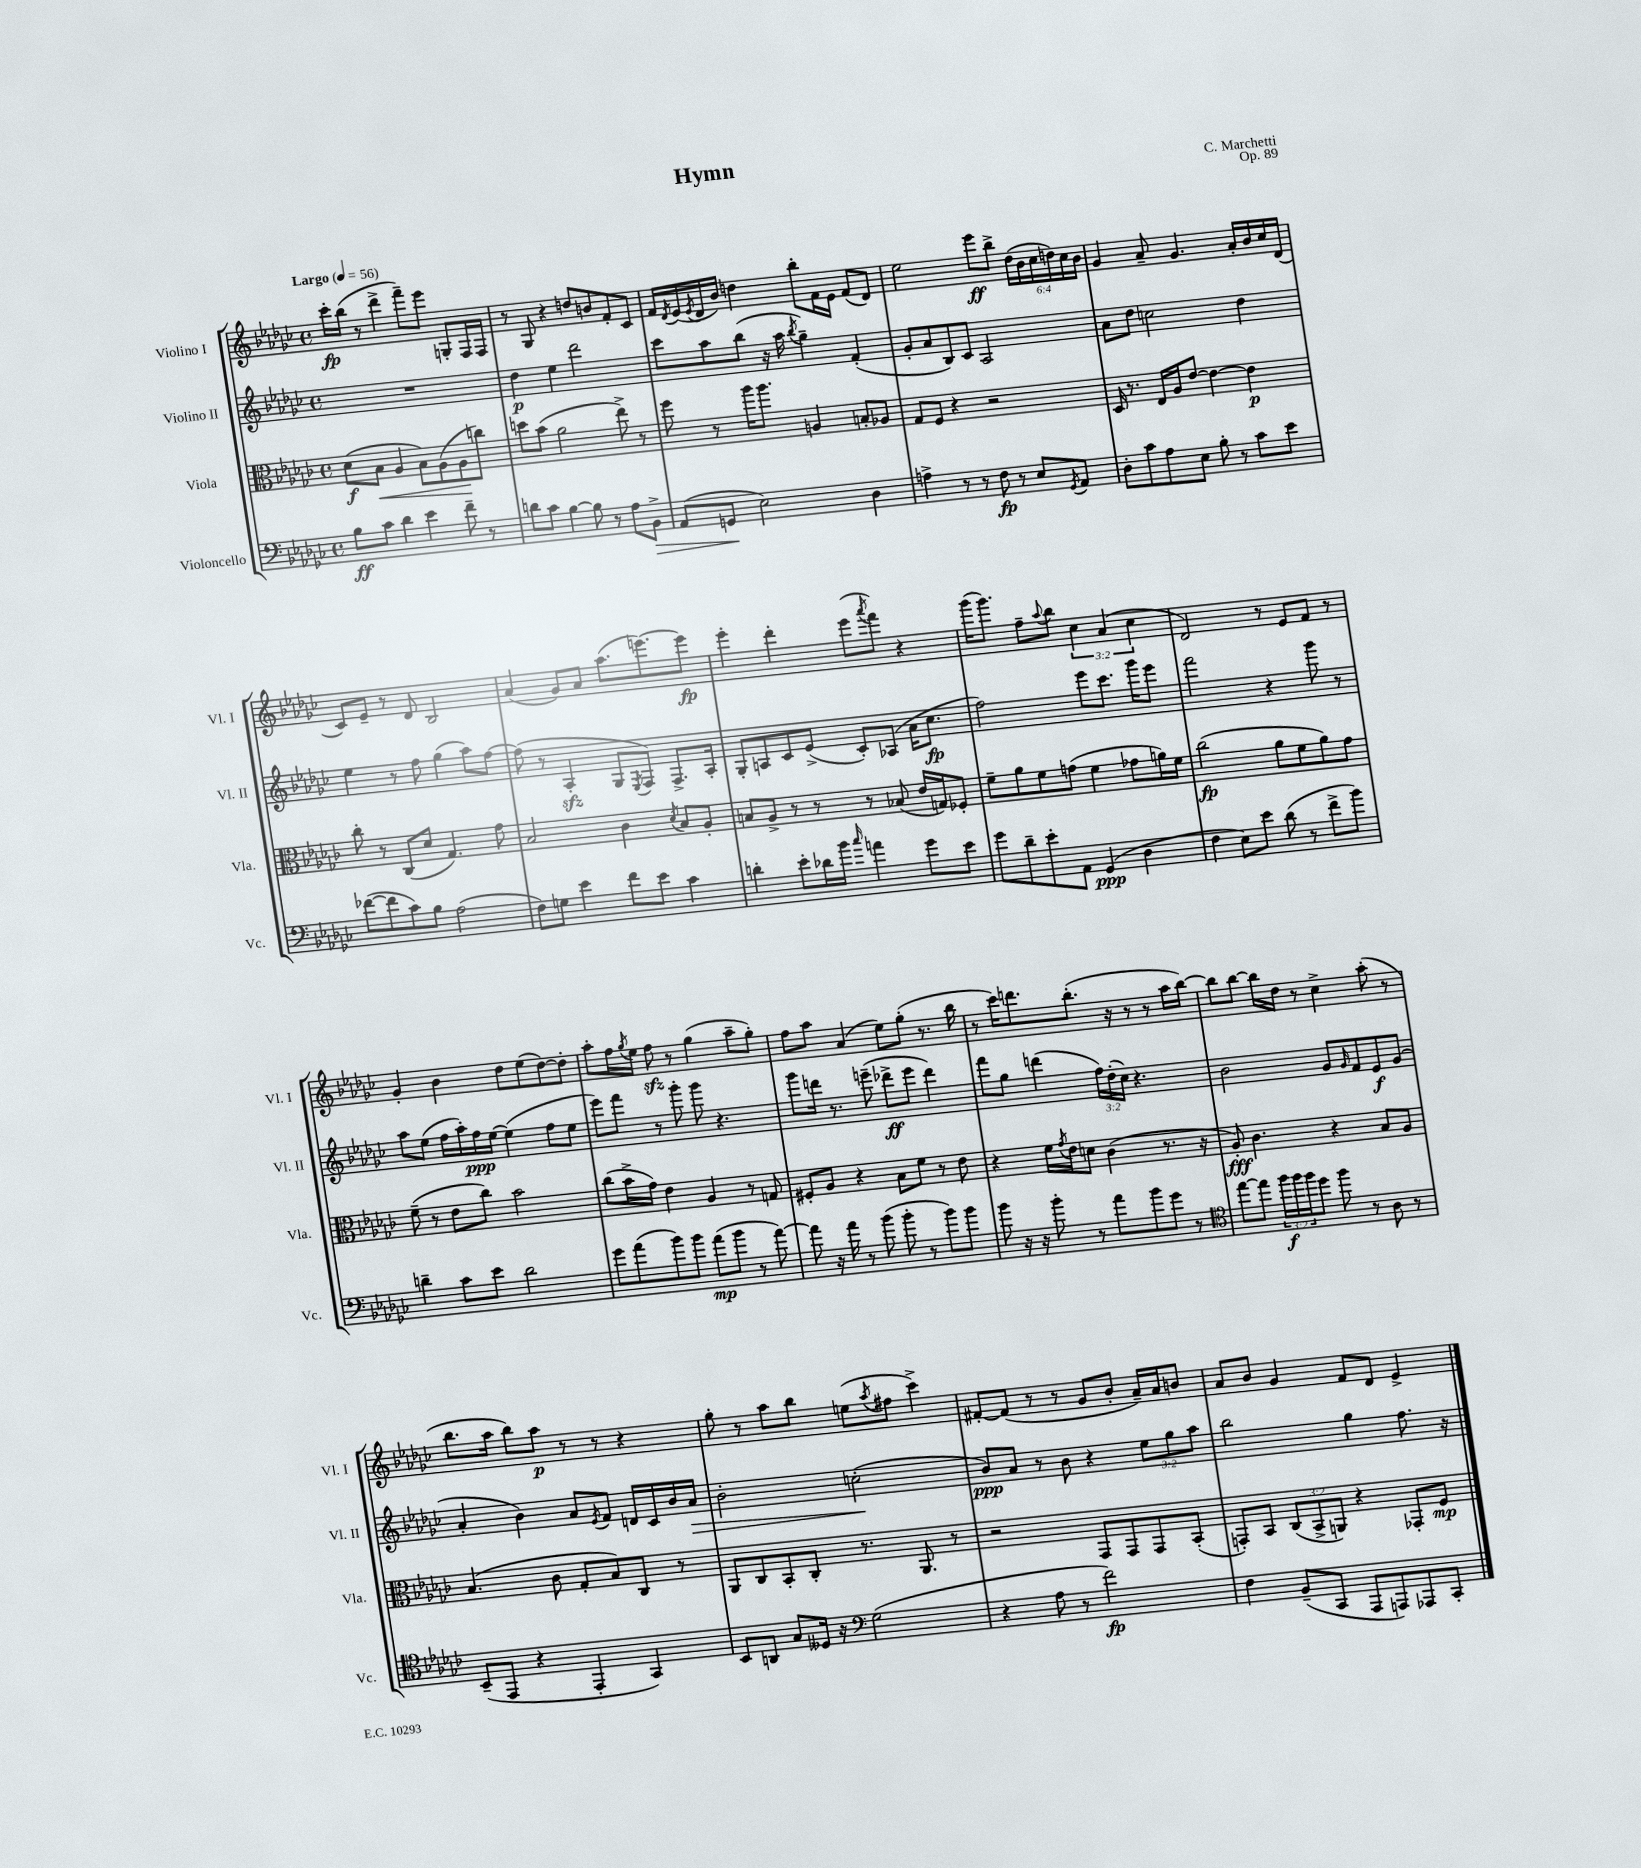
\header { title = "Hymn" composer = "C. Marchetti" opus = "Op. 89" }
<<
\new StaffGroup <<
\new Staff = "s0" \with { instrumentName = "Violino I" shortInstrumentName = "Vl. I" } {
    \clef treble \key ges \major \defaultTimeSignature \time 4/4 \override Staff.TupletNumber.text = #tuplet-number::calc-fraction-text \tempo "Largo" 4 = 56
    ces'''16-.\fp bes''16( r8 des'''4-> f'''8--) ees'''8 g8-. f16 f16 |
    r8 ges8 r4 d''8 b'8 f'8-. ces'8 |
    f'16 \acciaccatura { des'8 } ees'16( \acciaccatura { ees'8 } des'16 bes'16) d''4 bes''8-. f'16 ees'16 f'8( des'8) |
    ees''2 ees'''8\ff bes''8-> \tuplet 6/4 { des''16( bes'16 ces''16 d''16) ces''16 bes'16 } |
    ges'4 aes'8-- ges'4. aes'16-. bes'16 ces''16 des'16( |
    ces'8) ees'8-- r8 des'8 bes2 |
    aes'4( ges'8) aes'8 aes''8.( e'''8.~) e'''8\fp |
    ees'''4-. des'''4-. ees'''8( \acciaccatura { aes'''8 } f'''8) r4 |
    ges'''16( ges'''8.) f''8-- \appoggiatura { aes''8 } bes''8 \tuplet 3/2 { ces''4 aes'4( ces''4 } |
    des'2) r8 ees'8 f'8 r8 |
    ges'4-. bes'4 des''8 ees''8( des''8~) des''8-. |
    aes''8-. f''16 \acciaccatura { ges''8 } ees''16 f''8\sfz r8 ges''4( aes''8-- ges''8-.) |
    f''8 aes''8 aes'4( ees''8) ges''8-.( r8. bes''16 |
    r8 ces'''16) d'''8. bes''8.-.( r16 r8 r8 aes''16 bes''16~) |
    bes''8 bes''8~ bes''16 des''16 r8 ces''4-> aes''8-.( r8 |
    bes''8. aes''16 bes''8) aes''8\p r8 r8 r4 |
    ges''8-. r8 aes''8 bes''8 e''8( \acciaccatura { aes''8 } fis''8 ces'''4->) |
    fis'8~-. fis'8( r8 r8 ges'8 bes'8-. aes'16--) aes'16 b'8 |
    aes'8 bes'8 ges'4 f'8 des'8 ees'4-> \bar "|." |
}
\new Staff = "s1" \with { instrumentName = "Violino II" shortInstrumentName = "Vl. II" } {
    \clef treble \key ges \major \defaultTimeSignature \time 4/4 \override Staff.TupletNumber.text = #tuplet-number::calc-fraction-text
    R1 |
    des''4\p ees''4 des'''2 |
    ces'''8 aes''8 bes''8( r16 aes''16 \acciaccatura { bes''8 } ges''4--) f'4-.( |
    ges'8-. aes'8 bes8) ces'8 aes2 |
    aes'8 des''8 c''2 des''4 |
    ees''4 r8 f''8 ges''4( aes''8) f''8~ |
    f''8( r8 aes4-.\sfz ges8 \acciaccatura { ees8 } f8) f8.-> aes16-. |
    ges8-. a8 ces'8 ees'8->( ces'8-.) aes8( aes'16 ces''8.\fp |
    f''2) ees'''8 ces'''8. ges'''16 ees'''8 |
    f'''2 r4 ges'''8 r8 |
    aes''8 ees''8( f''16 aes''16-.) f''16\ppp ees''16~ ees''4( f''8 ees''8 |
    ees'''8) f'''8 r8 ges'''8-. ges'''8 r4. |
    ges'''8 d'''16 r8. e'''8--( des'''8->\ff e'''8 des'''4) |
    f'''8 ges''8 d'''4( \tuplet 3/2 { f''16) des''16-.( ces''16) } r4. |
    bes'2 ges'8 \grace { ges'16 } f'8 ees'8\f ges'8( |
    aes'4-. bes'4) aes'8 \acciaccatura { ees'8 } f'8 d'16 ces'16 bes'16 aes'16\> |
    bes'2-. c''2-.\!( |
    bes'8\ppp) aes'8 r8 bes'8 r4 \tuplet 3/2 { ees''8 ges''8 aes''8 } |
    bes''2 ges''4 f''8. r16 \bar "|." |
}
\new Staff = "s2" \with { instrumentName = "Viola" shortInstrumentName = "Vla." } {
    \clef alto \key ges \major \defaultTimeSignature \time 4/4 \override Staff.TupletNumber.text = #tuplet-number::calc-fraction-text
    des'8\f( bes8\< aes4 bes8) aes8( aes8\! c''8) |
    d''8 bes'8( aes'2 ees''8->) r8 |
    f''8 r8 aes''16 aes''8. a4 b8-. aes8 |
    ges8 f8 r4 r2 |
    des16 r8. ees16 aes16 ees'8~ ees'4~ ees'4\p |
    ces''8-. r8 ces8( des'8 ges4.) ges'8 |
    bes2 ces'4 \acciaccatura { des'8 } bes8 aes8-. |
    b8 aes8-> r8 r8 r8 bes8( ees'16 g16) fes8-. |
    f'8-- aes'8 f'8 g'8( f'4 ges'8 a'16) f'16 |
    ces''2\fp( aes'8 f'8 aes'8) ges'8 |
    f'8--( r8 ees'8 ces''8) bes'2 |
    ces''8( bes'16-> ges'16) ees'4 aes4 r8 g8 |
    fis8-. aes8 r4 bes8 f'8 r8 ees'8 |
    r4 f'16 \acciaccatura { ges'8 } ees'16 d'8 ces'4( r8. r16 |
    aes8-.\fff) ces'4. r4 bes8 aes8 |
    bes4.( ces'8 ges8-. bes8) ces8 r8 |
    aes,8 ces8 bes,8-. ces8-. r8. aes,8. r8 |
    r2 ges,8 ges,8 ges,8 bes,8-.( |
    g,8-.) bes,8 \tuplet 3/2 { ces8( bes,8-> a,8) } r4 ges,8-. f8\mp \bar "|." |
}
\new Staff = "s3" \with { instrumentName = "Violoncello" shortInstrumentName = "Vc." } {
    \clef bass \key ges \major \defaultTimeSignature \time 4/4 \override Staff.TupletNumber.text = #tuplet-number::calc-fraction-text
    bes8\ff ces'8 des'4 ees'4 f'8-- r8 |
    d'8 ces'8 bes4~ bes8 r8 aes8 bes,8->\> |
    aes,8( g,8\! ees2) des4 |
    a4-> r8 r8 f8\fp r8 ees8 \acciaccatura { ges,8 } aes,8 |
    des8-. ces'8 aes8 ees8 bes8-. r8 ces'8 ees'8 |
    fes'8~( fes'8 ces'8) bes8 aes2( |
    f8) g8 ees'4 f'8 ees'8 ces'4 |
    d'4-. ees'8-. des'16 bes'16 \grace { ces''16 } a'4 ges'8 ees'8 |
    ges'8 des'8-- ees'8-. aes,8 ges,4\ppp( des4 |
    f4 ees8) ees'8 des'8( r8 f'8-> bes'8) |
    d'4-- ces'8 ees'8 d'2 |
    ges'8 aes'8( bes'8) bes'8 aes'8\mp( bes'8 r8 aes'8~) |
    aes'8 r16 aes'16 r8 bes'8( bes'8-. r8 bes'8) bes'8 |
    bes'8 r16 r16 bes'8-. r8 aes'8 bes'8 ges'8 r8 |
    \clef tenor ees''8~ ees''8 \tuplet 3/2 { f''16\f f''16 f''16 } des''8 f''8 r8 aes8 r8 |
    bes,8--( ees,8 r4 ees,4-. ges,4) |
    bes,8 a,8 ges8 deses16 r16 \clef bass ges2( |
    r4 aes8 r8 f'2\fp) |
    f4 bes,8--( ces,8 aes,,8 a,,8) aes,,8 ces,8-. \bar "|." |
}
>>
>>
\layout { \context { \Score \remove "Bar_number_engraver" } }
